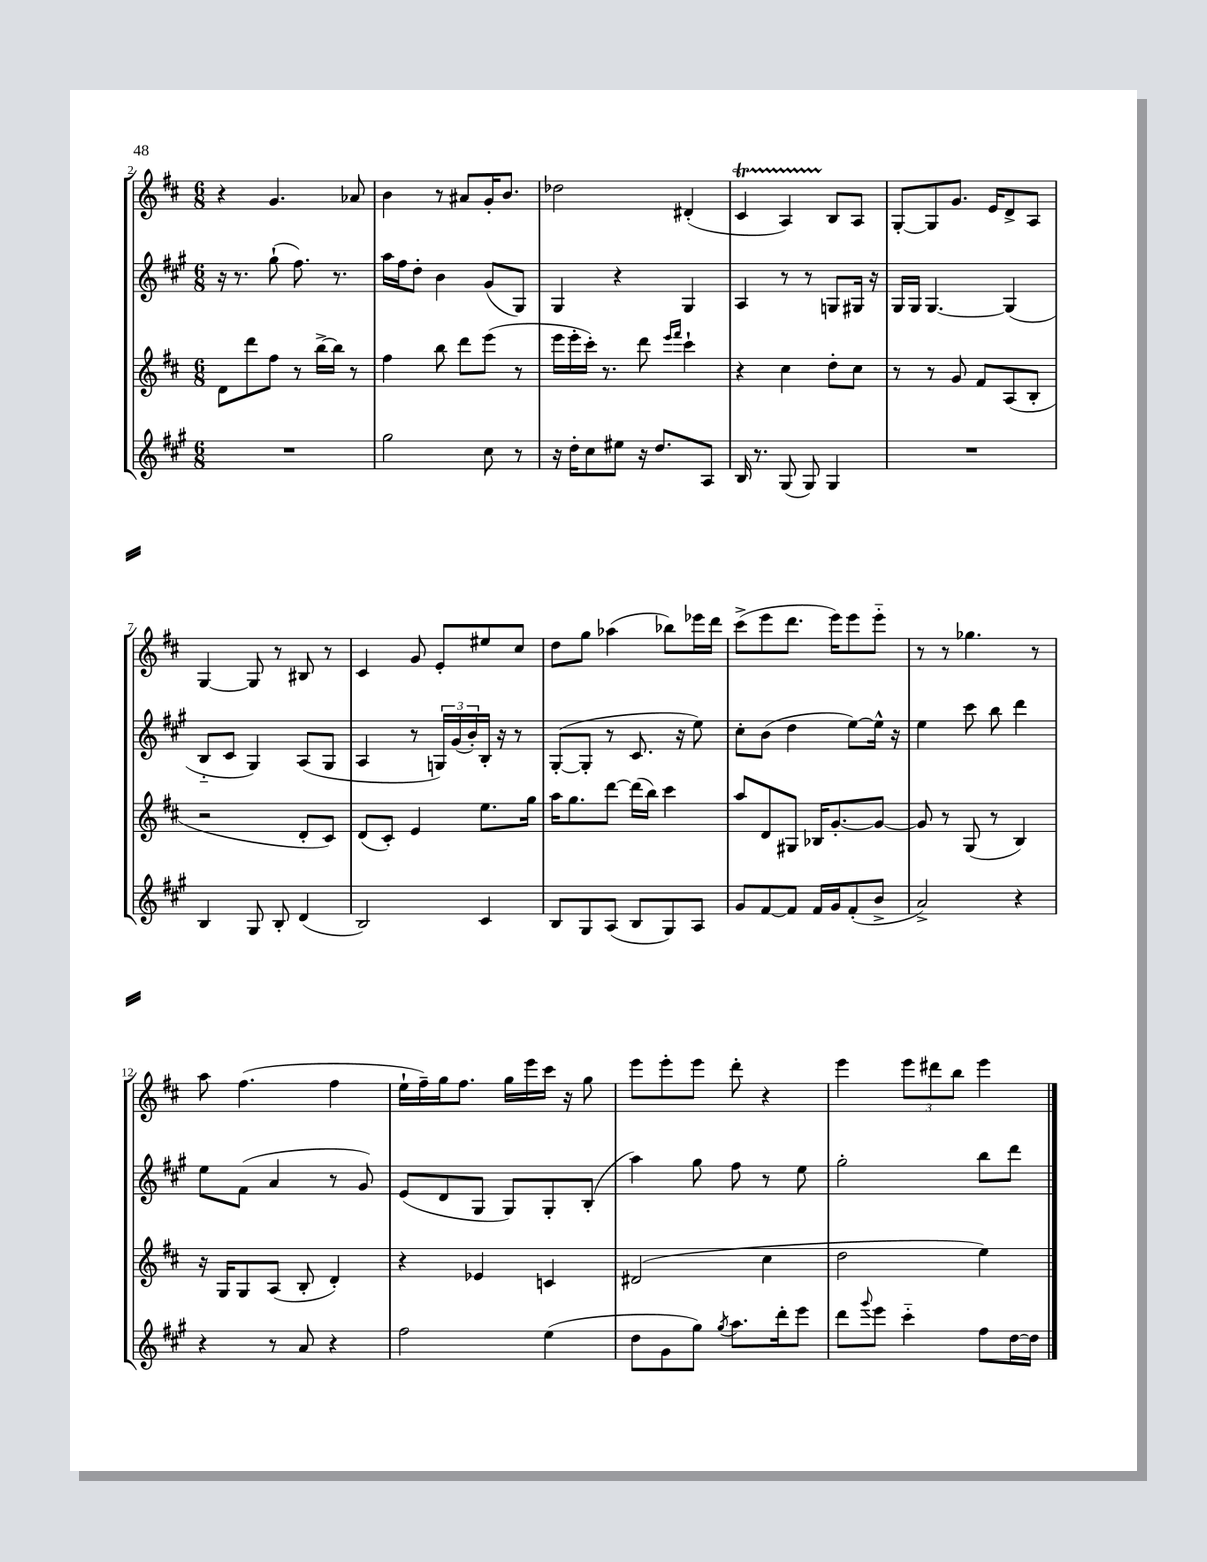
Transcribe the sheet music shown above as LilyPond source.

<<
\new StaffGroup <<
\new Staff = "s0" {
    \clef treble \key d \major \numericTimeSignature \time 6/8
    r4 g'4. aes'8 |
    b'4 r8 ais'8 g'16-. b'8. |
    des''2 dis'4-.( |
    cis'4\startTrillSpan a4) b8\stopTrillSpan a8 |
    g8~-. g8 g'8. e'16 d'8-> a8 |
    g4~ g8 r8 bis8 r8 |
    cis'4 g'8 e'8-. eis''8 cis''8 |
    d''8 g''8 aes''4( bes''8) ees'''16 d'''16 |
    cis'''8->( e'''8 d'''8. e'''16) e'''8 e'''8-_ |
    r8 r8 ges''4. r8 |
    a''8 fis''4.( fis''4 |
    e''16-! fis''16--) g''16 fis''8. g''16 e'''16 cis'''16 r16 g''8 |
    e'''8 e'''8-. e'''8 d'''8-. r4 |
    e'''4 \tuplet 3/2 { e'''8 dis'''8 b''8 } e'''4 \bar "|." |
}
\new Staff = "s1" {
    \clef treble \key a \major \numericTimeSignature \time 6/8
    r16 r8. gis''8-!( fis''8.) r8. |
    a''16 fis''16 d''8-. b'4 gis'8( gis8) |
    gis4 r4 gis4 |
    a4 r8 r8 g8 gis16 r16 |
    gis16 gis16 gis4.~ gis4( |
    b8-_ cis'8 gis4) a8( gis8 |
    a4 r8 \tuplet 3/2 { g16) gis'16( b'16-.) } b16-. r16 r8 |
    gis8~-.( gis8-. r8 cis'8. r16 e''8) |
    cis''8-. b'8( d''4 e''8~) e''16-^ r16 |
    e''4 cis'''8 b''8 d'''4 |
    e''8 fis'8( a'4 r8 gis'8) |
    e'8( d'8 gis8 gis8) gis8-. b8-.( |
    a''4) gis''8 fis''8 r8 e''8 |
    gis''2-. b''8 d'''8 \bar "|." |
}
\new Staff = "s2" {
    \clef treble \key d \major \numericTimeSignature \time 6/8
    d'8 d'''8 fis''8 r8 b''16~-> b''16 r8 |
    fis''4 b''8 d'''8 e'''8( r8 |
    e'''16 e'''16-. cis'''16-.) r8. d'''8 \grace { e'''16 fis'''16 } cis'''4-! |
    r4 cis''4 d''8-. cis''8 |
    r8 r8 g'8 fis'8 a8( b8-. |
    r2 d'8-. cis'8) |
    d'8( cis'8-.) e'4 e''8. g''16 |
    a''16 g''8. d'''8~ d'''16( b''16) cis'''4 |
    a''8 d'8 gis8 bes16 g'8.~-. g'8~ |
    g'8 r8 g8( r8 b4) |
    r16 g16 g8 a8( b8-. d'4-.) |
    r4 ees'4 c'4 |
    dis'2( cis''4 |
    d''2 e''4) \bar "|." |
}
\new Staff = "s3" {
    \clef treble \key a \major \numericTimeSignature \time 6/8
    R2. |
    gis''2 cis''8 r8 |
    r16 d''16-. cis''8 eis''8 r16 d''8. a8 |
    b16 r8. gis8( gis8) gis4 |
    R2. |
    b4 gis8 b8-. d'4( |
    b2) cis'4 |
    b8 gis8 a8( b8 gis8) a8 |
    gis'8 fis'8~ fis'8 fis'16 gis'16 fis'8-.( b'8-> |
    a'2->) r4 |
    r4 r8 a'8 r4 |
    fis''2 e''4( |
    d''8 gis'8 gis''8) \acciaccatura { gis''8 } a''8. d'''16-. e'''8 |
    d'''8 \appoggiatura { gis'''8 } e'''8 cis'''4-_ fis''8 d''16~ d''16 \bar "|." |
}
>>
>>
\layout { \context { \Score currentBarNumber = #2 } }
